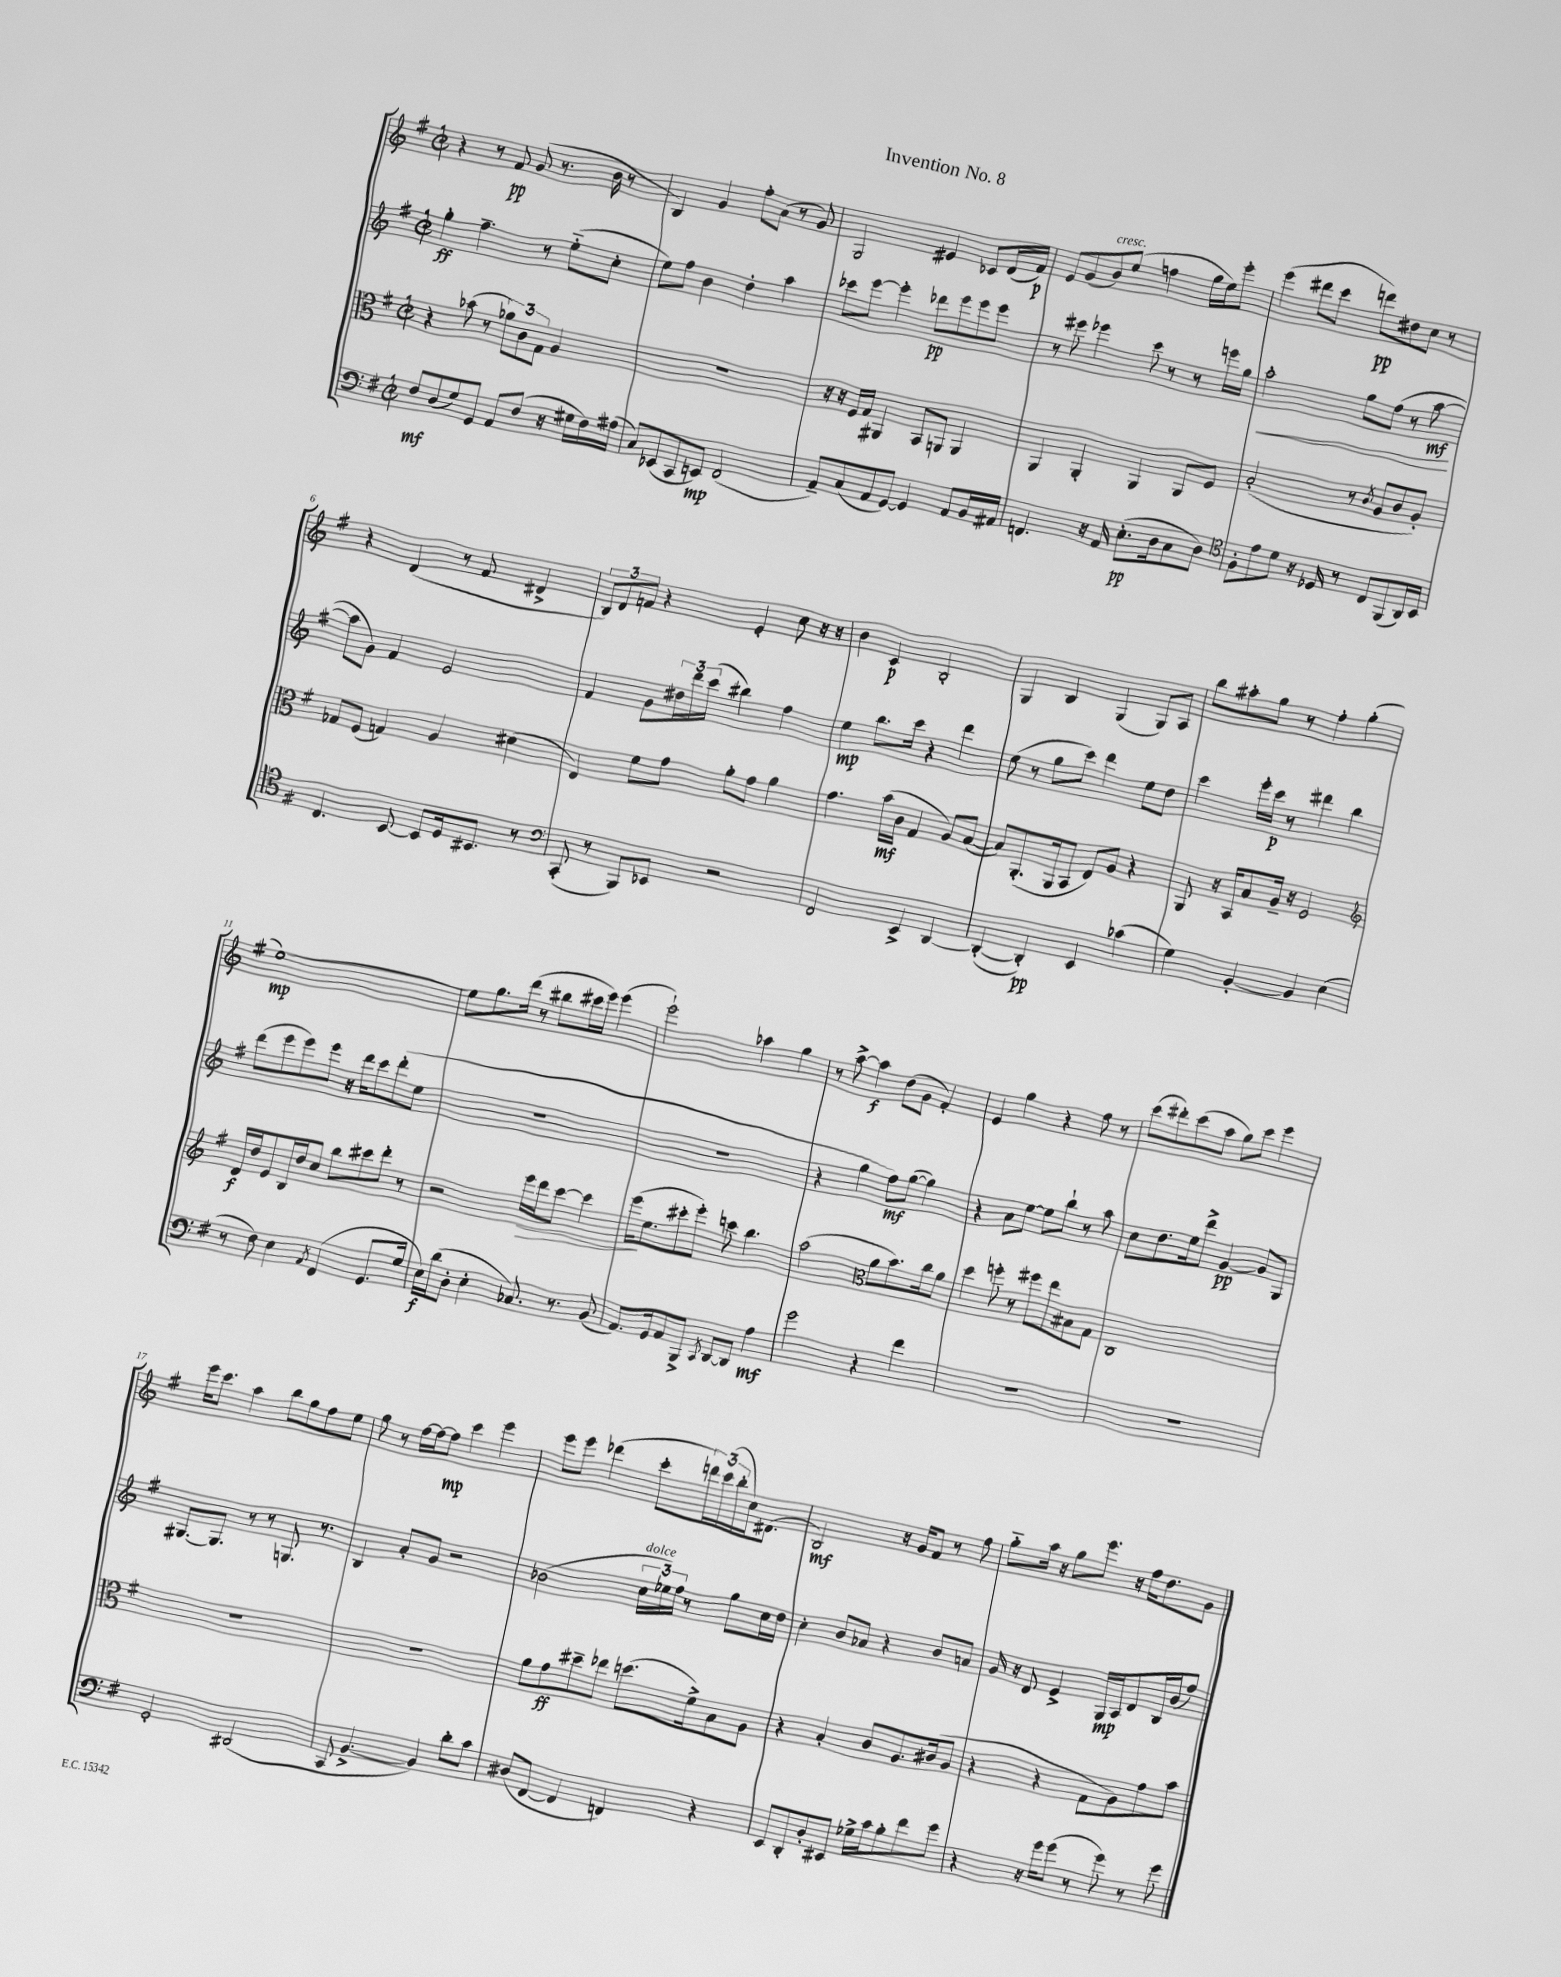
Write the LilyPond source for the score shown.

\header { title = "Invention No. 8" }
<<
\new StaffGroup <<
\new Staff = "s0" {
    \clef treble \key g \major \defaultTimeSignature \time 2/2
    r4 r8 fis'8\pp g'8( r8. b'16 r8 |
    b4) g'4 fis''8-. a'8( r8 g'8) |
    g2 eis'4 ces'8 d'16( fis'16\p) |
    e'8 g'8( b'8^\markup { \italic "cresc." }) e''8( f''4 g''16 e''16) e'''8-. |
    e'''4( dis'''8 c'''8 d'''8\pp) dis''8 c''8 r8 |
    r4 d'4( r8 fis'8 dis'4-> |
    \tuplet 3/2 { b8) d'8 f'8 } r4 e'4-. c''8 r16 r16 |
    b'4 c'4\p b2-. |
    g4 b4 g4( g8) a8 |
    b''8 ais''8-. g''8 r8 fis''4-. g''4-.( |
    e''1~\mp) |
    e''8 g''8. d'''16( r8 bis''8 cis'''16 e'''16) e'''4( |
    e'''2-!) aes''4 g''4 |
    r8 a''8~-> a''4\f d''8( g'8 fis'4-.) |
    e'4 g''4 r4 fis''8 r8 |
    c'''8( dis'''8-.) c'''8( a''8 g''8) c'''8 e'''4 |
    e'''16 c'''8. a''4 b''8 g''8 fis''8 e''8 |
    g''8 r8 fis''16~ fis''16~ fis''8\mp c'''4 e'''4 |
    e'''8 e'''8 des'''4( c'''8-. \tuplet 3/2 { d'''16) c'''16( b''16-. } c''16) dis'8.( |
    b2\mf) r16 g'16 fis'8 r8 fis''8 |
    g''8-_ a''16 r16 g''8 e'''8. r16 fis''16 d''8. g'8 \bar "|." |
}
\new Staff = "s1" {
    \clef treble \key g \major \defaultTimeSignature \time 2/2
    g''4-.\ff fis''4.-- r8 e''8-_( c''8-. |
    e''8) fis''8 b'4 d''4-. a''4 |
    ces'''8 e'''8~ e'''4-. des'''8\pp e'''8 e'''8 e'''8 |
    r8 eis'''8 ees'''4 c'''8 r8 r8 e'''16 g''16 |
    a''2-.\< g''8 fis''8( r8 a''8~\mf\! |
    a''8 g'8) fis'4 e'2 |
    fis'4 g'8 \tuplet 3/2 { dis''16 d'''16 c'''16( } bis''4) fis''4 |
    e''4\mp b''8. c'''16 r4 d'''4 |
    e''8( r8 g''8 c'''8) d'''4 e''8 d''8 |
    c'''4 e'''16-. c'''16\p r8 dis'''4 b''4 |
    d'''8( e'''8 e'''8) e'''8 r16 d'''16 c'''8 d'''8-.( e''8 |
    R1 |
    r1 |
    r4 g''4 fis''8\mf) g''8~( g''4) |
    r4 a'8 e''8~ e''8 b''8-! r8 a''8 |
    c''8 d''8. e''16 d'''8-> g'4~\pp g'8 g8 |
    gis8.~ gis8. r8 r8 g8. r8. |
    b4 a'8-. g'8 r2 |
    bes'2( \tuplet 3/2 { c''16^\markup { \italic "dolce" } ees''16) fis''16 } r8 g''8 c''16 d''16 |
    c''4-. b'8 aes'8 r4 b'8 a'8 |
    g'16 r16 d'8 e'4-> g16\mp a16 d'8 b16 b'16( fis''8) \bar "|." |
}
\new Staff = "s2" {
    \clef alto \key g \major \defaultTimeSignature \time 2/2
    r4 bes'8( r8 \tuplet 3/2 { aes'8) c'8 g8 } a4 |
    r1 |
    r16 r16 fis16 g16 ais,4 b,8 a,8 a,4 |
    a,4 a,4-. a,4 a,8 fis8 |
    b2-.( r8 \acciaccatura { c'8 } a8 c'8 a8-.) |
    ges8 fis8( g4) a4 dis'4( |
    e4) fis'8 g'8 a'8-. g'8 a'4 |
    g'4. b'16\mf( c'16 g4 a8) b8~( |
    b8) a,8.-.( a,16 b,8 e8) a8 r4 |
    a,8 r16 b,16 b8 a16-- r16 fis2 |
    \clef treble d'16\f d''16 e'8 b16 d''16 c''8 b''8 cis'''8 d'''8-. r8 |
    r2 e'''16\> d'''16 c'''8~ c'''4 |
    e'''16\!( e''8. cis'''8-. e'''8-.) c'''8 b''4. |
    a''2( \clef alto a'8 b'8.) c''16 a'8 |
    d''4 f''8-. r8 fis''8 e''8 bis8 g8 |
    c1 |
    R1 |
    R1 |
    a'8 g'8\ff dis''8-- ees''8 d''8.( fis'16->) b8 a8 |
    r4 b4-. c'8 a8. cis'16( a8 |
    r4 r4 g8 a8) g'8 b'8 \bar "|." |
}
\new Staff = "s3" {
    \clef bass \key g \major \defaultTimeSignature \time 2/2
    fis8\mf d8( g8) g,8 a,8 fis8( r16 gis16 fis16) ais16( |
    c8) ees,8( c,8 e,8\mp) fis,2( |
    a,8--) c8( a,8 g,8~) g,4 a,8 b,16 ais,16 |
    f,4. r16 a,16 e8.-.\pp( d16 c8 d8) |
    \clef tenor fis8-. e'8 d'8 r16 des16 r8 c8 fis,8( a,16) b,16 |
    c4. b,8~ b,8 d16 bis,8. r8 |
    \clef bass c,8-.( r8 b,,8) ees,8 r2 |
    fis,2 e,4-> d,4~ |
    d,4~-.( d,4-.\pp) e,4 ces'4( |
    g4) b,4~-. b,4 e4( |
    r8 fis8) e4 \acciaccatura { a,8 } fis,4( g,8. g16 |
    e16\f) d'16( d8-. e4-. ces8.) r8. b,8( |
    a,8.) g,16 a,8 b,,8-> \acciaccatura { c,8 } d,8~ d,8 a4\mf |
    g'2 r4 fis'4 |
    R1 |
    R1 |
    g,2-. dis,2( |
    c,8 b,4.~-> b,4) d'8-. c'8 |
    dis8( fis,8~ fis,4 f,4) r4 |
    e,8 d,8-. d8-. eis,8 ges16-> c'16 b8-. fis'8 g'8 |
    r4 r16 g'16 g'8( r8 g'8) r8 g'8 \bar "|." |
}
>>
>>
